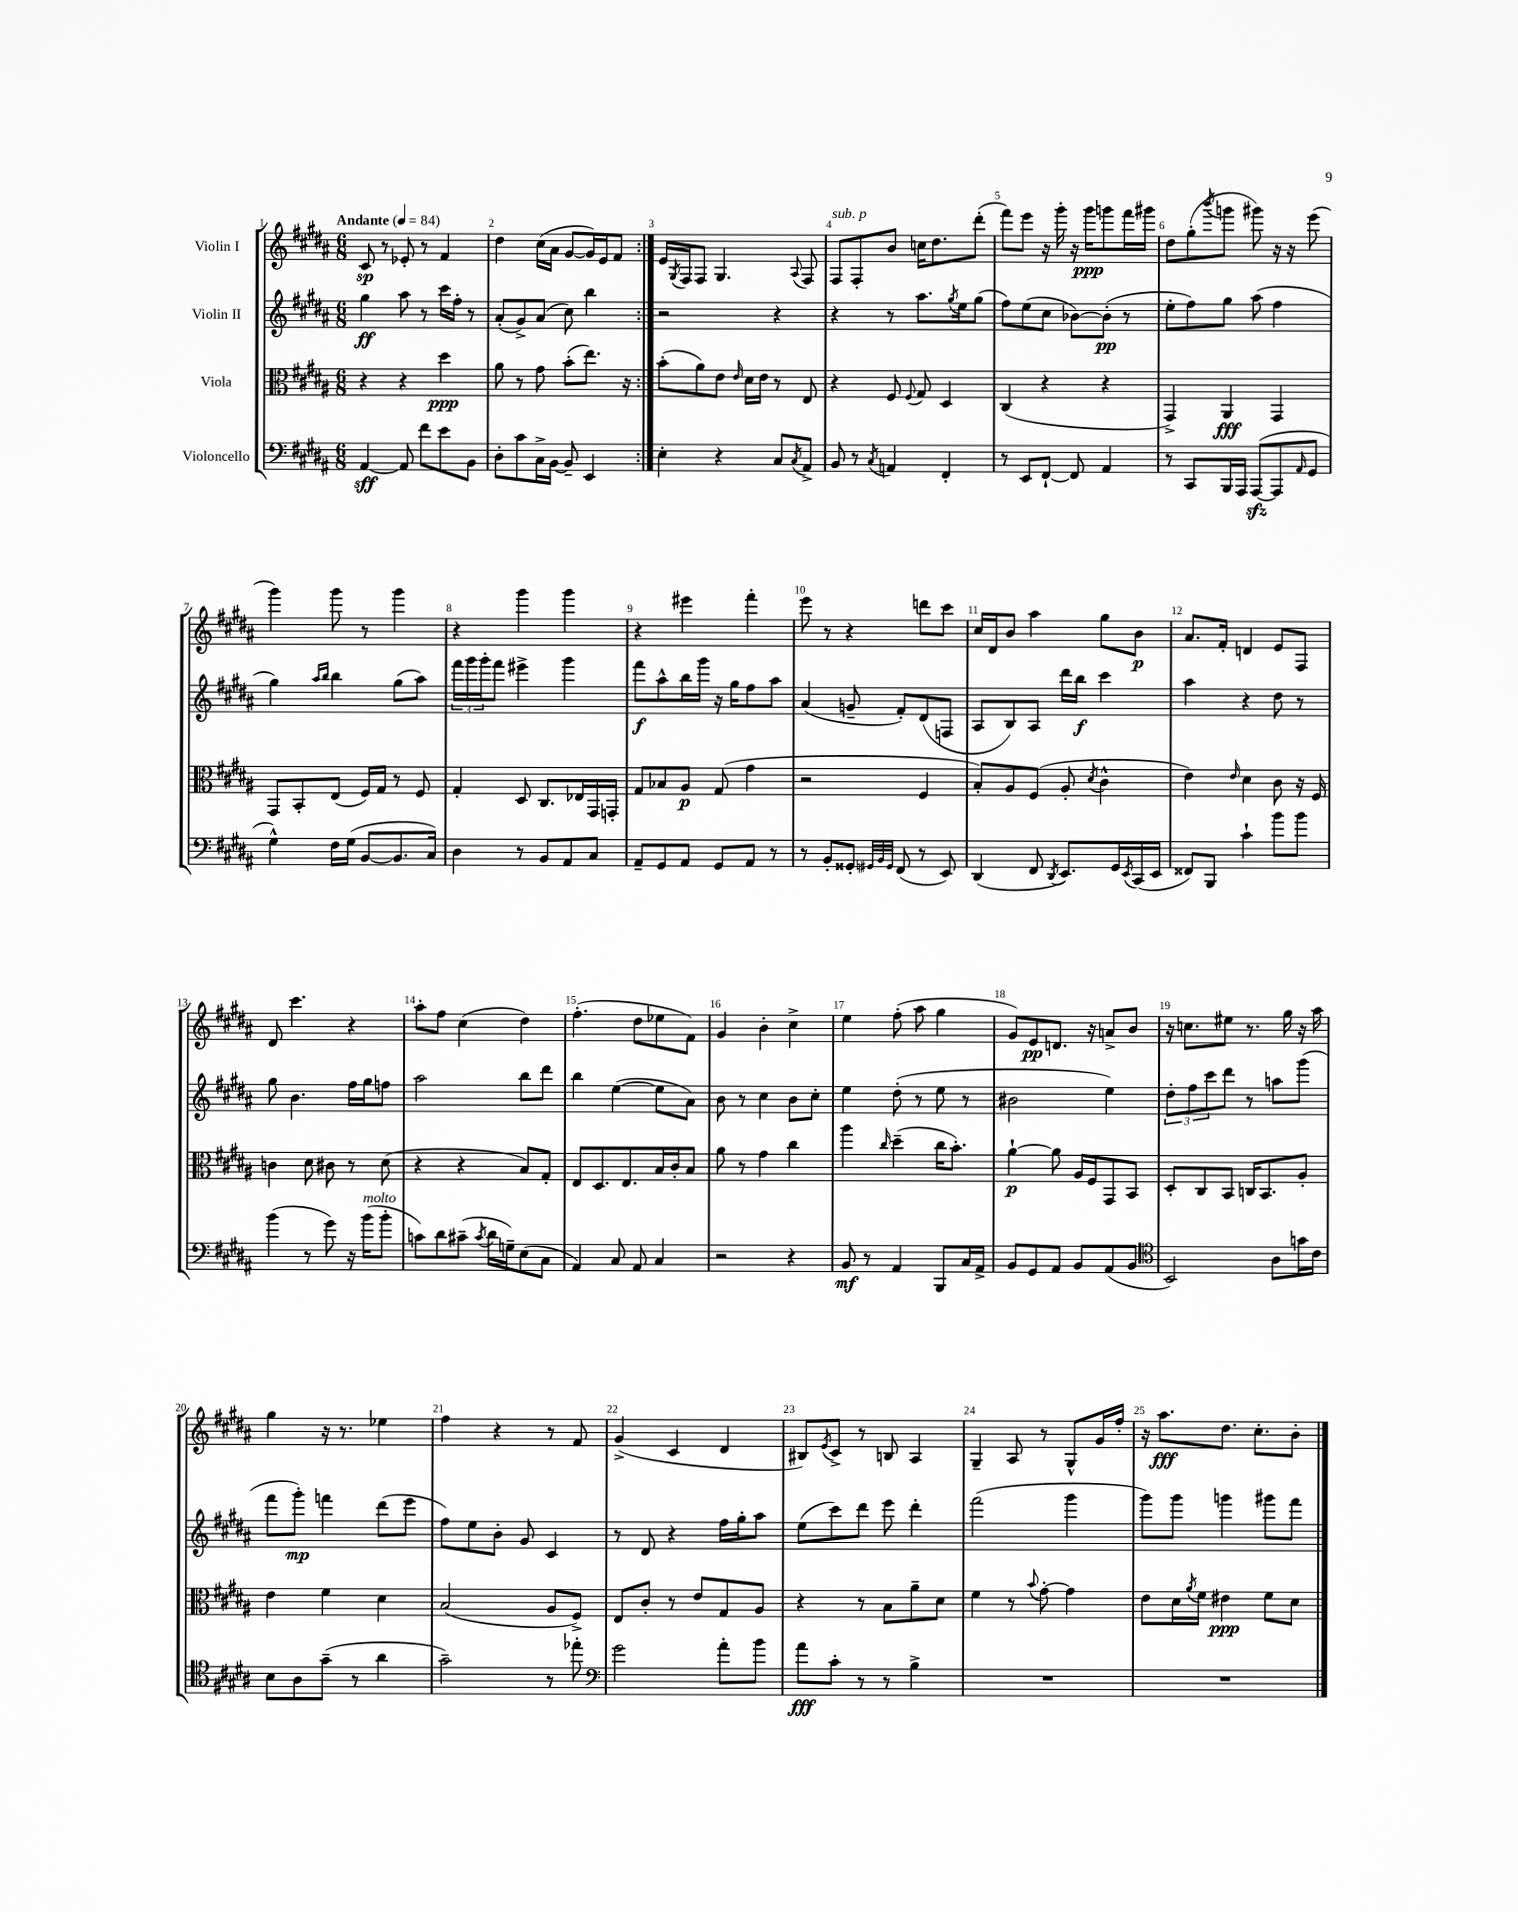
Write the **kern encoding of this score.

**kern	**dynam	**kern	**dynam	**kern	**dynam	**kern	**dynam
*part4	*part4	*part3	*part3	*part2	*part2	*part1	*part1
*staff4	*staff4	*staff3	*staff3	*staff2	*staff2	*staff1	*staff1
*I"Violoncello	*	*I"Viola	*	*I"Violin II	*	*I"Violin I	*
*clefF4	*	*clefC3	*	*clefG2	*	*clefG2	*
*k[f#c#g#d#a#]	*	*k[f#c#g#d#a#]	*	*k[f#c#g#d#a#]	*	*k[f#c#g#d#a#]	*
*M6/8	*	*M6/8	*	*M6/8	*	*M6/8	*
*MM84	*	*MM84	*	*MM84	*	*MM84	*
=1	=1	=1	=1	=1	=1	=1	=1
!	!	!	!	!	!	!LO:TX:a:B:t=Andante	!
[4AA#/	sff	4r	.	4gg#\	ff	8c#/	sp
.	.	.	.	.	.	8r	.
8AA#/]	.	4r	.	8aa#\	.	8e-X'/	.
8f#\L	.	.	.	8r	.	8r	.
8e\	.	4dd#\	ppp	16ccc#\LL	.	4f#/	.
.	.	.	.	16ff#'\JJ	.	.	.
8BB\J	.	.	.	8r	.	.	.
=2	=2	=2	=2	=2	=2	=2	=2
8D#'\L	.	8a#\	.	(8a#'/L	.	4dd#\	.
8c#\	.	8r	.	8g#^/)	.	.	.
16C#^\L	.	8g#\	.	(8a#/J	.	(16cc#\LL	.
[16BB\JJ	.	.	.	.	.	16a#\JJ	.
8BB~/]	.	(8b'\L	.	8cc#\)	.	[8g#/L	.
4EE/	.	8.ee\J)	.	4bb\	.	16g#/L])	.
.	.	.	.	.	.	16e/J	.
.	.	.	.	.	.	8f#/J	.
.	.	16r	.	.	.	.	.
=3:|!	=3:|!	=3:|!	=3:|!	=3:|!	=3:|!	=3:|!	=3:|!
4E'\	.	(8b'\L	.	2r	.	16e/LL	.
.	.	.	.	.	.	8qG#/	.
.	.	.	.	.	.	16F#/J	.
.	.	8a#\)	.	.	.	8F#/J	.
4r	.	8e\J	.	.	.	4.G#/	.
.	.	16qqe/	.	.	.	.	.
.	.	16d#\LL	.	.	.	.	.
.	.	16e\JJ	.	.	.	.	.
8C#/L	.	8r	.	4r	.	.	.
8qC#/	.	.	.	.	.	8qqA#/	.
8AA#^/J	.	8E/	.	.	.	8F#/	.
=4	=4	=4	=4	=4	=4	=4	=4
!	!	!	!	!	!	!LO:TX:a:i:t=sub. p	!
8BB/	.	4r	.	4r	.	8F#/L	.
8r	.	.	.	.	.	8F#'/	.
8qC#/	.	.	.	.	.	.	.
4AAn/	.	8F#/	.	8r	.	8b/J	.
.	.	8qqF#/	.	.	.	.	.
.	.	8G#/	.	8.aa#\L	.	16ccn\KL	.
.	.	.	.	.	.	8.dd#\	.
4FF#'/	.	4D#/	.	.	.	.	.
.	.	.	.	8qgg#/	.	.	.
.	.	.	.	16ee\k	.	.	.
.	.	.	.	(8gg#\J	.	(8ddd#'\J	.
=5	=5	=5	=5	=5	=5	=5	=5
8r	.	(4C#/	.	8ff#\L)	.	8fff#\L)	.
8EE/L	.	.	.	(8ee\	.	8eee\J	.
[8FF#`/J	.	4r	.	8cc#\J	.	16r	.
.	.	.	.	.	.	16ggg#'\	.
8FF#/]	.	.	.	[8b-X\L)	.	16r	.
.	.	.	.	.	.	16ggg#\KL	ppp
4AA#/	.	4r	.	(8b-'\J]	pp	8gggn\	.
.	.	.	.	8r	.	16fff#\L	.
.	.	.	.	.	.	16ggg#X\JJ	.
=6	=6	=6	=6	=6	=6	=6	=6
8r	.	4GG#^/)	.	8ee'\L	.	8dd#\L	.
8CC#/L	.	.	.	8ff#\)	.	(8gg#'\	.
.	.	.	.	.	.	8qbbb/	.
16BBB/L	.	4AA#/	fff	8gg#\J	.	8gggn\J	.
16AAA#/JJ	.	.	.	.	.	.	.
([8AAA#zz/L	.	.	.	(8aa#\	.	8ggg#X\)	.
8AAA#/]	.	4GG#/	.	4ff#\	.	16r	.
.	.	.	.	.	.	16r	.
16qqAA#/	.	.	.	.	.	.	.
8GG#/J	.	.	.	.	.	(8eee\	.
!!LO:LB:g=z
=7	=7	=7	=7	=7	=7	=7	=7
4G#^^\)	.	8GG#/L	.	4gg#\)	.	4ggg#\)	.
.	.	8BB'/	.	.	.	.	.
.	.	.	.	16qqaa#/LL	.	.	.
.	.	.	.	16qqbb/JJ	.	.	.
16F#\LL	.	(8E/J	.	4bb\	.	8ggg#\	.
(16G#\JJ	.	.	.	.	.	.	.
[8BB/L	.	16F#/LL)	.	.	.	8r	.
.	.	16G#/JJ	.	.	.	.	.
8.BB/]	.	8r	.	(8gg#\L	.	4ggg#\	.
.	.	8F#/	.	8aa#\J)	.	.	.
16C#/Jk)	.	.	.	.	.	.	.
=8	=8	=8	=8	=8	=8	=8	=8
4D#\	.	4G#'/	.	24fff#\LL	.	4r	.
.	.	.	.	24ggg#\	.	.	.
.	.	.	.	24ggg#'\J	.	.	.
.	.	.	.	8fff#\J	.	.	.
8r	.	8D#/	.	4eee#X^\	.	4ggg#\	.
8BB/L	.	8.C#/L	.	.	.	.	.
8AA#/	.	.	.	4ggg#\	.	4ggg#\	.
.	.	16E-X/L	.	.	.	.	.
8C#/J	.	16GG#/	.	.	.	.	.
.	.	16GGn'/JJ	.	.	.	.	.
=9	=9	=9	=9	=9	=9	=9	=9
8AA#~/L	.	8G#/L	.	8fff#\L	f	4r	.
8GG#/	.	8B-X/	.	8aa#^^\	.	.	.
8AA#/J	.	8A#/J	p	16bb\L	.	4eee#X\	.
.	.	.	.	16ggg#\JJ	.	.	.
8GG#/L	.	(8G#/	.	16r	.	.	.
.	.	.	.	16gg#\KL	.	.	.
8AA#/J	.	4g#\	.	8ff#\	.	4fff#'\	.
8r	.	.	.	8aa#\J	.	.	.
=10	=10	=10	=10	=10	=10	=10	=10
8r	.	2r	.	(4a#/	.	8eee\	.
8BB'/L	.	.	.	.	.	8r	.
8GG##X'/J	.	.	.	8gn~/	.	4r	.
32qqGG#X/LLL	.	.	.	.	.	.	.
32qqBB/	.	.	.	.	.	.	.
32qqGG#/JJJ	.	.	.	.	.	.	.
(8FF#/	.	.	.	8f#'/L)	.	.	.
8r	.	4F#/	.	(8d#/	.	8dddn\L	.
8EE/)	.	.	.	8Fn/J	.	8ccc#\J	.
=11	=11	=11	=11	=11	=11	=11	=11
(4DD#/	.	8B'/L)	.	8A#/L	.	16cc#/LL	.
.	.	.	.	.	.	16d#/J	.
.	.	8A#/	.	8B/)	.	8b/J	.
8FF#/	.	(8F#/J	.	8A#/J	.	4aa#\	.
8qDD#/	.	.	.	.	.	.	.
8.EE/L)	.	8A#'/	.	16ddd#\LL	.	.	.
.	.	.	.	16bb\JJ	f	.	.
.	.	8qd#/	.	.	.	.	.
.	.	4c#^^\	.	4ccc#\	.	8gg#\L	.
16GG#/L	.	.	.	.	.	.	.
8qEE/	.	.	.	.	.	.	.
(16CC#/	.	.	.	.	.	8b\J	p
16EE/JJ	.	.	.	.	.	.	.
=12	=12	=12	=12	=12	=12	=12	=12
8FF##X/L)	.	4e\)	.	4aa#\	.	8.a#/L	.
8BBB/J	.	.	.	.	.	.	.
.	.	.	.	.	.	16f#'/Jk	.
.	.	16qqe/	.	.	.	.	.
4c#`\	.	4d#\	.	4r	.	4dn/	.
8b\L	.	8c#\	.	8dd#\	.	8e/L	.
8b\J	.	16r	.	8r	.	8F#/J	.
.	.	16F#/	.	.	.	.	.
!!LO:LB:g=z
=13	=13	=13	=13	=13	=13	=13	=13
(4b\	.	4cn\	.	8gg#\	.	8d#/	.
.	.	.	.	4.b\	.	4.ccc#\	.
8r	.	8d#\	.	.	.	.	.
8g#\)	.	8c#X\	.	.	.	.	.
16r	.	8r	.	16ff#\LL	.	4r	.
!LO:TX:a:i:t=molto	!	!	!	!	!	!	!
(16b\KL	.	.	.	16gg#\J	.	.	.
8b'\J	.	(8d#\	.	8ffn\J	.	.	.
=14	=14	=14	=14	=14	=14	=14	=14
8cn\L)	.	4r	.	2aa#\	.	8aa#'\L	.
8d#\	.	.	.	.	.	8ff#\J	.
(8c#X~\J	.	4r	.	.	.	(4cc#\	.
8qc#/	.	.	.	.	.	.	.
16d#\LL	.	.	.	.	.	.	.
16Gn~\J)	.	.	.	.	.	.	.
(8E\	.	8B/L)	.	8bb\L	.	4dd#\)	.
8C#\J	.	8G#'/J	.	8ddd#\J	.	.	.
=15	=15	=15	=15	=15	=15	=15	=15
4AA#/)	.	8E/L	.	4bb\	.	(4.ff#'\	.
.	.	8.D#/	.	.	.	.	.
8C#/	.	.	.	([4ee\	.	.	.
.	.	8.E/	.	.	.	.	.
8AA#/	.	.	.	.	.	8dd#\L	.
4C#/	.	16B/L	.	8ee\L]	.	8ee-X\	.
.	.	16c#'/J	.	.	.	.	.
.	.	8B/J	.	8a#\J)	.	8f#\J)	.
=16	=16	=16	=16	=16	=16	=16	=16
2r	.	8a#\	.	8b\	.	4g#/	.
.	.	8r	.	8r	.	.	.
.	.	4g#\	.	4cc#\	.	4b'\	.
4r	.	4cc#\	.	8b\L	.	4cc#^\	.
.	.	.	.	8cc#'\J	.	.	.
=17	=17	=17	=17	=17	=17	=17	=17
8BB/	mf	4aa#\	.	4ee\	.	4ee\	.
8r	.	.	.	.	.	.	.
.	.	16qqcc#/	.	.	.	.	.
4AA#/	.	(4dd#~\	.	(8dd#'\	.	(8ff#'\	.
.	.	.	.	8r	.	8aa#\	.
8BBB/L	.	16cc#\KL	.	8ee\	.	4gg#\	.
.	.	8.b'\J)	.	.	.	.	.
16C#/L	.	.	.	8r	.	.	.
16AA#^/JJ	.	.	.	.	.	.	.
=18	=18	=18	=18	=18	=18	=18	=18
8BB/L	.	[4a#`\	p	2b#X\	.	8g#/L)	.
8GG#/	.	.	.	.	.	8e/	pp
8AA#/J	.	8a#\]	.	.	.	8.dn/J	.
8BB/L	.	16A#/LL	.	.	.	.	.
.	.	16F#/J	.	.	.	16r	.
(8AA#/	.	8GG#/	.	4ee\)	.	8an^/L	.
8BB/J	.	8BB/J	.	.	.	8b/J	.
=19	=19	=19	=19	=19	=19	=19	=19
*clefC4	*	*	*	*	*	*	*
2BB/)	.	8D#'/L	.	12dd#'\L	.	16r	.
.	.	.	.	.	.	8.ccn\L	.
.	.	.	.	12ff#\	.	.	.
.	.	8C#/	.	.	.	.	.
.	.	.	.	12ccc#\	.	.	.
.	.	8BB/J	.	8ddd#\J	.	8ee#X\J	.
.	.	16Cn/KL	.	8r	.	8.r	.
.	.	8.BB/	.	.	.	.	.
8A#\L	.	.	.	8aan\L	.	.	.
.	.	.	.	.	.	16gg#\	.
16gn\L	.	8A#'/J	.	(8ggg#\J	.	16r	.
16c#\JJ	.	.	.	.	.	16aa#\	.
!!LO:LB:g=z
=20	=20	=20	=20	=20	=20	=20	=20
8B\L	.	4e\	.	8fff#\L	.	4gg#\	.
8A#\	.	.	.	8ggg#'\J)	mp	.	.
(8g#~\J	.	4f#\	.	4fffn\	.	16r	.
.	.	.	.	.	.	8.r	.
8r	.	.	.	.	.	.	.
4a#\	.	4d#\	.	(8ddd#\L	.	4ee-X\	.
.	.	.	.	8eee\J	.	.	.
=21	=21	=21	=21	=21	=21	=21	=21
2g#~\)	.	(2B/	.	8ff#\L)	.	4ff#\	.
.	.	.	.	8ee\	.	.	.
.	.	.	.	8b'\J	.	4r	.
.	.	.	.	8g#/	.	.	.
8r	.	8A#/L	.	4c#/	.	8r	.
8ee-X'\	.	8F#^/J)	.	.	.	8f#/	.
=22	=22	=22	=22	=22	=22	=22	=22
*clefF4	*	*	*	*	*	*	*
2g#\	.	8E/L	.	8r	.	(4g#^/	.
.	.	8c#'/J	.	8d#/	.	.	.
.	.	8r	.	4r	.	4c#/	.
.	.	8e/L	.	.	.	.	.
8a#'\L	.	8G#/	.	16ff#\LL	.	4d#/	.
.	.	.	.	16gg#'\J	.	.	.
8b\J	.	8A#/J	.	8aa#\J	.	.	.
=23	=23	=23	=23	=23	=23	=23	=23
8a#\L	fff	4r	.	(8ee\L	.	8B#X/L)	.
.	.	.	.	.	.	8qe/	.
8c#'\J	.	.	.	8ccc#\)	.	8c#^/J	.
8r	.	8r	.	8ddd#\J	.	8r	.
8r	.	8B\L	.	8eee\	.	8Bn/	.
4B^\	.	8a#~\	.	4ddd#'\	.	4A#/	.
.	.	8d#\J	.	.	.	.	.
=24	=24	=24	=24	=24	=24	=24	=24
2.r	.	4f#\	.	(2fff#\	.	4G#~/	.
.	.	8r	.	.	.	8A#/	.
.	.	8qqb/	.	.	.	.	.
.	.	[8g#'\	.	.	.	8r	.
.	.	4g#\]	.	4ggg#\	.	8G#^^/L	.
.	.	.	.	.	.	16g#/L	.
.	.	.	.	.	.	16ff#'/JJ	.
=25	=25	=25	=25	=25	=25	=25	=25
2.r	.	8e\L	.	8ggg#\L)	.	16r	.
.	.	.	.	.	.	8.aa#\L	fff
.	.	16d#\L	.	8ggg#\J	.	.	.
.	.	8qa#/	.	.	.	.	.
.	.	16f#\JJ	.	.	.	.	.
.	.	4e#X\	ppp	4gggn\	.	8.dd#\J	.
.	.	.	.	.	.	8.cc#'\L	.
.	.	8f#\L	.	8ggg#X\L	.	.	.
.	.	8d#\J	.	8fff#\J	.	8b'\J	.
==	==	==	==	==	==	==	==
*-	*-	*-	*-	*-	*-	*-	*-
